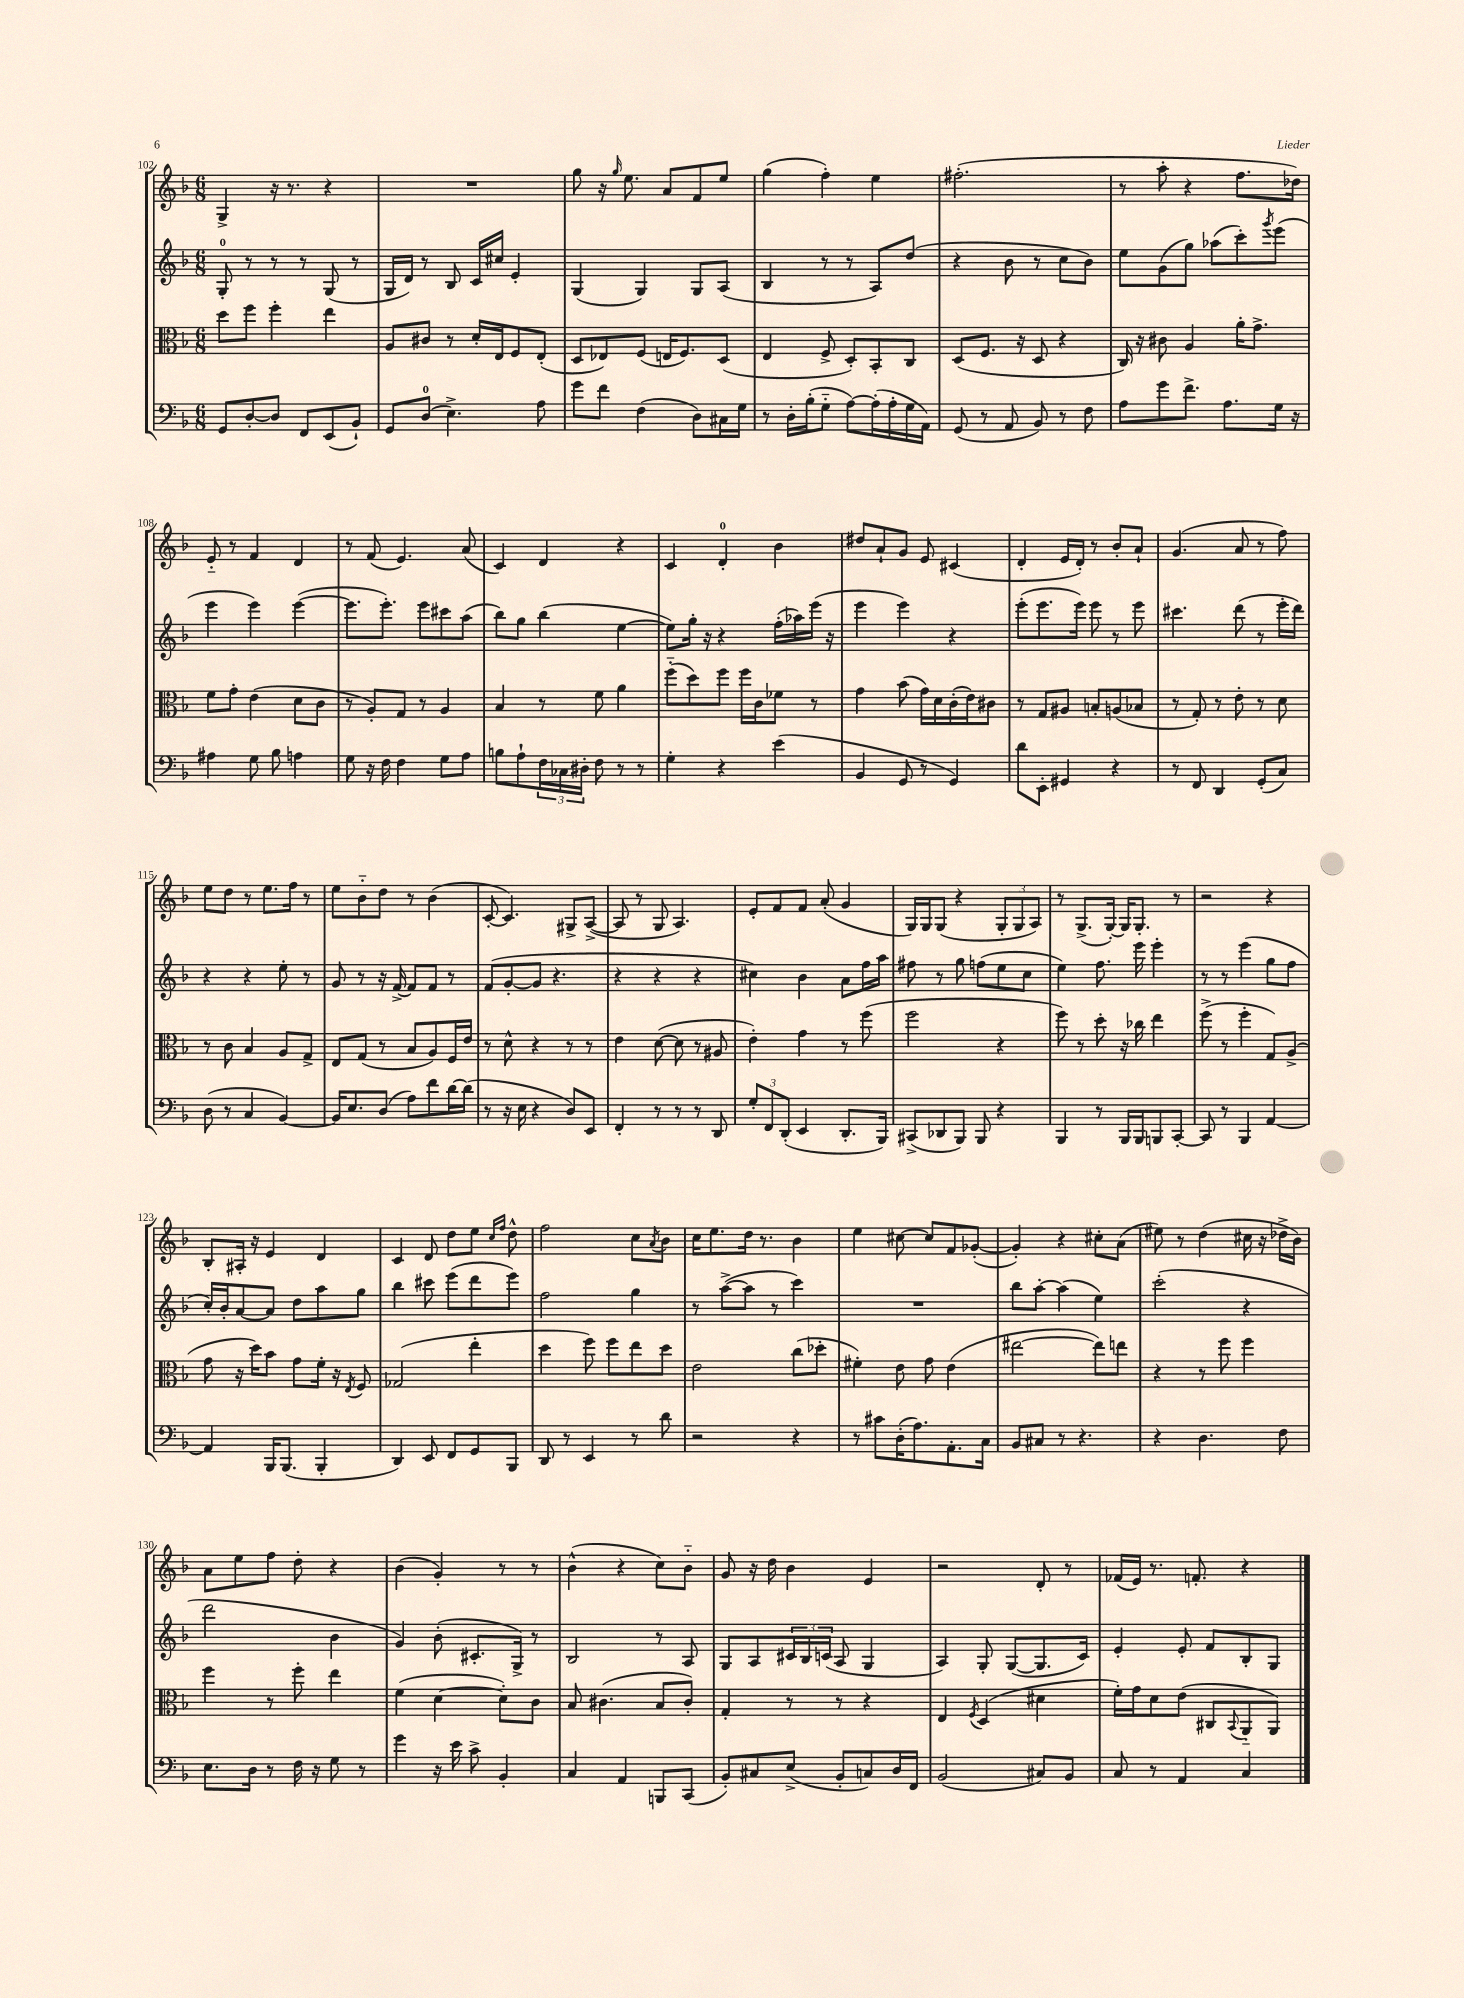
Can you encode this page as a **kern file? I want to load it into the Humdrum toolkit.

**kern	**kern	**kern	**kern
*staff4	*staff3	*staff2	*staff1
*clefF4	*clefC3	*clefG2	*clefG2
*k[b-]	*k[b-]	*k[b-]	*k[b-]
*M6/8	*M6/8	*M6/8	*M6/8
8GG/L	8dd\L	8G'/	4G^/
[8D'/	8ff\J	8r	.
8D/]J	4ff'\	8r	16r
.	.	.	8.r
8FF/L	.	8r	.
(8EE/	4ee\	(8G/	4r
8BB-`/J)	.	8r	.
=	=	=	=
8GG/L	8A/L	16G/LL	2.r
.	.	16d/JJ)	.
(8D/J	8c#/J	8r	.
4.E^\)	8r	8B-/	.
.	16d'/LL	16c/LL	.
.	16E/J	16cc#/JJ	.
.	8F/	4e'/	.
8A\	(8E'/J	.	.
=	=	=	=
8g\L	8D/L	(4G/	8gg\
8f\J	8E-/)	.	16r
.	.	.	16qqgg/
.	.	.	8.ee\
(4F\	(8F/J	4G/)	.
.	16E/LK	.	8a/L
.	8.F/)	.	.
8D\L)	.	8G/L	8f/
16C#\L	(8D/J	(8A/J	8ee/J
16G\JJ	.	.	.
=	=	=	=
8r	4E/	4B-/	(4gg\
16D'\LL	.	.	.
(16B-'\J	.	.	.
8G'~\J	8F^/	8r	4ff'\)
[8A\L)	8D'/L)	8r	.
(16A'\]L	8BB-'/	8A/L)	4ee\
16A'\	.	.	.
16G\	8C/J	(8dd/J	.
16AA\JJ)	.	.	.
=	=	=	=
(8GG/	(8D/L	4r	(2.ff#'\
8r	8.F/J	.	.
8AA/	.	8b-\	.
.	16r	.	.
8BB-/)	8D/	8r	.
8r	4r	8cc\L	.
8F\	.	8b-\J)	.
=	=	=	=
8A\L	16C/)	8ee\L	8r
.	16r	.	.
8g\	8c#\	(8g\	8aa'\
8.f^\J	4A/	8gg\J)	4r
.	.	(8aa-\L	.
8.A\L	.	.	.
.	16a'\LK	8ccc'\)	8.ff\L
.	8.g^\J	.	.
.	.	8qggg/	.
16G\Jk	.	(8eee\J	.
16r	.	.	16dd-\Jk)
=	=	=	=
4A#\	8f\L	4eee\	8e'~/
.	8g'\J	.	8r
8G\	(4e\	4eee\)	4f/
8B-\	.	.	.
4A\	8d\L	([4eee\	4d/
.	8c\J	.	.
=	=	=	=
8G\	8r	8.eee\]L	8r
16r	8A'/L)	.	(8f/
16F\	.	8.eee'\J)	.
4F\	8G/J	.	4.e/)
.	8r	8eee\L	.
8G\L	4A/	8ccc#\	.
8A\J	.	(8aa\J	(8a/
=	=	=	=
8B\L	4B-/	8bb-\L)	4c/)
8A`\	.	8gg\J	.
24F\L	8r	(4bb-\	4d/
24C-\	.	.	.
24D#'\JJ	.	.	.
8F\	8f\	.	.
8r	4a\	[4ee\	4r
8r	.	.	.
=	=	=	=
4G'\	(8ff'~\L	8ee\]L)	4c/
.	8dd\)	16gg'\Jk	.
.	.	16r	.
4r	8ff\J	4r	4d'/
.	16ff\LL	.	.
.	16c\J	.	.
(4e\	8f-\J	(16ff'\LL	4b-\
.	.	16aa-\)	.
.	8r	(16eee\JJ	.
.	.	16r	.
=	=	=	=
4BB-/	4g\	4eee\	8dd#/L
.	.	.	8a`/
8GG/	(8b-\	4eee\)	8g/J
8r	16g\LL)	.	8e/
.	16d\	.	.
4GG/)	(16c'\	4r	(4c#/
.	16e\J)	.	.
.	8c#\J	.	.
=	=	=	=
8d\L	8r	(8eee'\L	4d'/
8EE'\J	8G/L	8.eee\	.
4GG#/	8A#/J	.	16e/LL
.	.	16eee\Jk)	16d'/JJ)
.	8B'/L	8eee\	8r
4r	(8A/	8r	8b-'/L
.	8B-/J	8eee\	8a`/J
=	=	=	=
8r	8r	4.ccc#\	(4.g/
8FF/	8G'/)	.	.
4DD/	8r	.	.
.	8e'\	(8ddd\	8a/
(8GG'/L	8r	8r	8r
8C/J)	8d\	16eee'\LL	8ff\)
.	.	16ddd\JJ)	.
=	=	=	=
(8D\	8r	4r	8ee\L
8r	8c\	.	8dd\J
4C/	4B-/	4r	8r
.	.	.	8.ee\L
[4BB-/)	8A/L	8ee'\	.
.	.	.	16ff\Jk
.	8G^/J	8r	8r
=	=	=	=
16BB-/]LK	8E/L	8g/	8ee\L
8.E/	.	.	.
.	(8G/J	8r	8b-'~\
(8D/J	8r	16r	8dd\J
.	.	[16f^/	.
8A\L)	8B-/L	8f/]L	8r
8f\	8A/)	8f/J	(4b-\
[16d\L	16F/L	8r	.
(16d\]JJ	16e/JJ	.	.
=	=	=	=
8r	8r	(8f/L	[8c'/
16r	8d^^\	[8g'/	4.c/])
16E\	.	.	.
4r	4r	8g/]J	.
.	.	4.r	.
8D/L)	8r	.	8G#^/L
8EE/J	8r	.	([8A^/J
=	=	=	=
4FF'/	4e\	4r	8A/]
.	.	.	8r
8r	([8d\	4r	8G/
8r	8d\]	.	4.A/)
8r	8r	4r	.
8DD/	8A#/	.	.
=	=	=	=
12G'/L	4e'\)	4cc#\)	8e'/L
12FF/	.	.	.
.	.	.	8f/
(12DD'/J	.	.	.
4EE/	4g\	4b-\	8f/J
.	.	.	(8a'/
8.DD'/L	8r	8a\L	4g/
.	(8ff\	16ff\L	.
16BBB-/Jk)	.	16aa\JJ	.
=	=	=	=
(8CC#^/L	2ff\	8ff#\	16G/LL)
.	.	.	16G/J
8DD-/	.	8r	(8G/J
8BBB-/J)	.	8gg\	4r
8BBB-/	.	(8ff\L	.
4r	4r	8ee\	12G'/L
.	.	.	12G/
.	.	8cc\J	.
.	.	.	12A/J)
=	=	=	=
4BBB-/	8ff\)	4ee\)	8r
.	8r	.	(8.G^/L
8r	8dd'\	8.ff\	.
.	.	.	[16G'/Jk)
16BBB-/LL	16r	.	16G/]LK
16BBB-/J	16cc-\	16eee\	8.G'/J
8BBB/	4ee\	4eee'\	.
[8CC'/J	.	.	8r
=	=	=	=
8CC/]	(8ff^\	8r	2r
8r	8r	8r	.
4BBB-/	4ff'\	(4eee\	.
[4AA/	8G/L)	8gg\L	4r
.	(8A^/J	8ff\J	.
=	=	=	=
4AA/]	8g\	16cc'/LL)	8B-'/L
.	.	16b-'/J	.
.	16r	[8a/	16A#'/Jk
.	16dd\LK)	.	16r
16BBB-/LK	8b-\J	8a/]J	4e/
(8.BBB-/J	.	.	.
.	8g\L	8dd\L	.
4BBB-'/	16f'\Jk	8aa\	4d/
.	16r	.	.
.	8qE/	.	.
.	8F/	8gg\J	.
=	=	=	=
4DD/)	(2G-/	4bb-\	4c/
8EE/	.	8ccc#\	8d/
8FF/L	.	(8eee\L	8dd\L
8GG/	4ee'\	8ddd\	8ee\J
.	.	.	16qqcc/LL
.	.	.	16qqff/JJ
8BBB-/J	.	8eee\J)	8dd^^\
=	=	=	=
8DD/	4dd\	2ff\	2ff\
8r	.	.	.
4EE/	8ff\)	.	.
.	8ff\L	.	.
8r	8ee\	4gg\	8cc\L
.	.	.	8qa/
8d\	8dd\J	.	8b-\J
=	=	=	=
2r	2e\	8r	16cc\LK
.	.	.	8.ee\
.	.	([8aa^\L	.
.	.	8aa\]J	16dd\Jk
.	.	.	8.r
.	.	8r	.
4r	(8cc\L	4ccc\)	4b-\
.	8dd-'\J	.	.
=	=	=	=
8r	4f#'\)	2.r	4ee\
8c#\L	.	.	.
(16D'\K	8e\	.	[8cc#\
8.A\)	.	.	.
.	8g\	.	8cc#/]L
8.AA'\	(4e\	.	8f/
.	.	.	([8g-'/J
16C\Jk	.	.	.
=	=	=	=
8BB-/L	[2ee#\	8bb-\L	4g-'/])
8C#/J	.	[8aa'\J	.
8r	.	(4aa\]	4r
4.r	.	.	.
.	8ee#\]L)	4ee\)	8cc#'\L
.	8ee\J	.	(8a\J
=	=	=	=
4r	4r	(2ccc'\	8ee#\)
.	.	.	8r
4.D\	8r	.	(4dd\
.	8ff\	.	.
.	4ff\	4r	16cc#\
.	.	.	16r
8F\	.	.	16dd-^\LL
.	.	.	16b-\JJ)
=	=	=	=
8.E\L	4ff\	2ddd\	8a\L
.	.	.	8ee\
16D\Jk	.	.	.
8r	8r	.	8ff\J
16F\	8ff'\	.	8dd'\
16r	.	.	.
8G\	4ee\	4b-\	4r
8r	.	.	.
=	=	=	=
4g\	(4f\	4g/)	(4b-\
16r	[4d\	(8b-'\	4g'/)
16e\	.	.	.
8c^\	.	8.c#'/L	.
4BB-'/	8d'\]L)	.	8r
.	.	16G^/Jk)	.
.	8c\J	8r	8r
=	=	=	=
4C/	8B-/	2B-/	(4b-^^\
.	(4.c#\	.	.
4AA/	.	.	4r
8BBB/L	8B-/L	8r	8cc\L)
(8CC/J	8c#'/J)	8A/	8b-'~\J
=	=	=	=
8BB-'/L)	4G'/	8G/L	8g/
8C#/	.	8A/	16r
.	.	.	16dd\
(8E^/J	8r	24c#/L	4b-\
.	.	24B-/	.
.	.	(24c/JJ	.
8BB-'/L	8r	8A/	.
8C/)	4r	4G/	4e/
16D/L	.	.	.
16FF/JJ	.	.	.
=	=	=	=
(2BB-/	4E/	4A/)	2r
.	8qF/	.	.
.	(4D/	8G'/	.
.	.	([8G/L	.
8C#/L)	4d#\	8.G/]	8d'/
8BB-/J	.	.	8r
.	.	16c/Jk)	.
=	=	=	=
8C/	16f'\LL)	4e'/	(16f-/LL
.	16g\J	.	16e/JJ)
8r	8d\	.	8.r
4AA/	(8e\J	8e'/	.
.	.	.	8.f'/
.	8C#/L	8f/L	.
.	8qqBB-/	.	.
4C/	8AA'~/	8B-'/	4r
.	8AA/J)	8G/J	.
==	==	==	==
*-	*-	*-	*-
